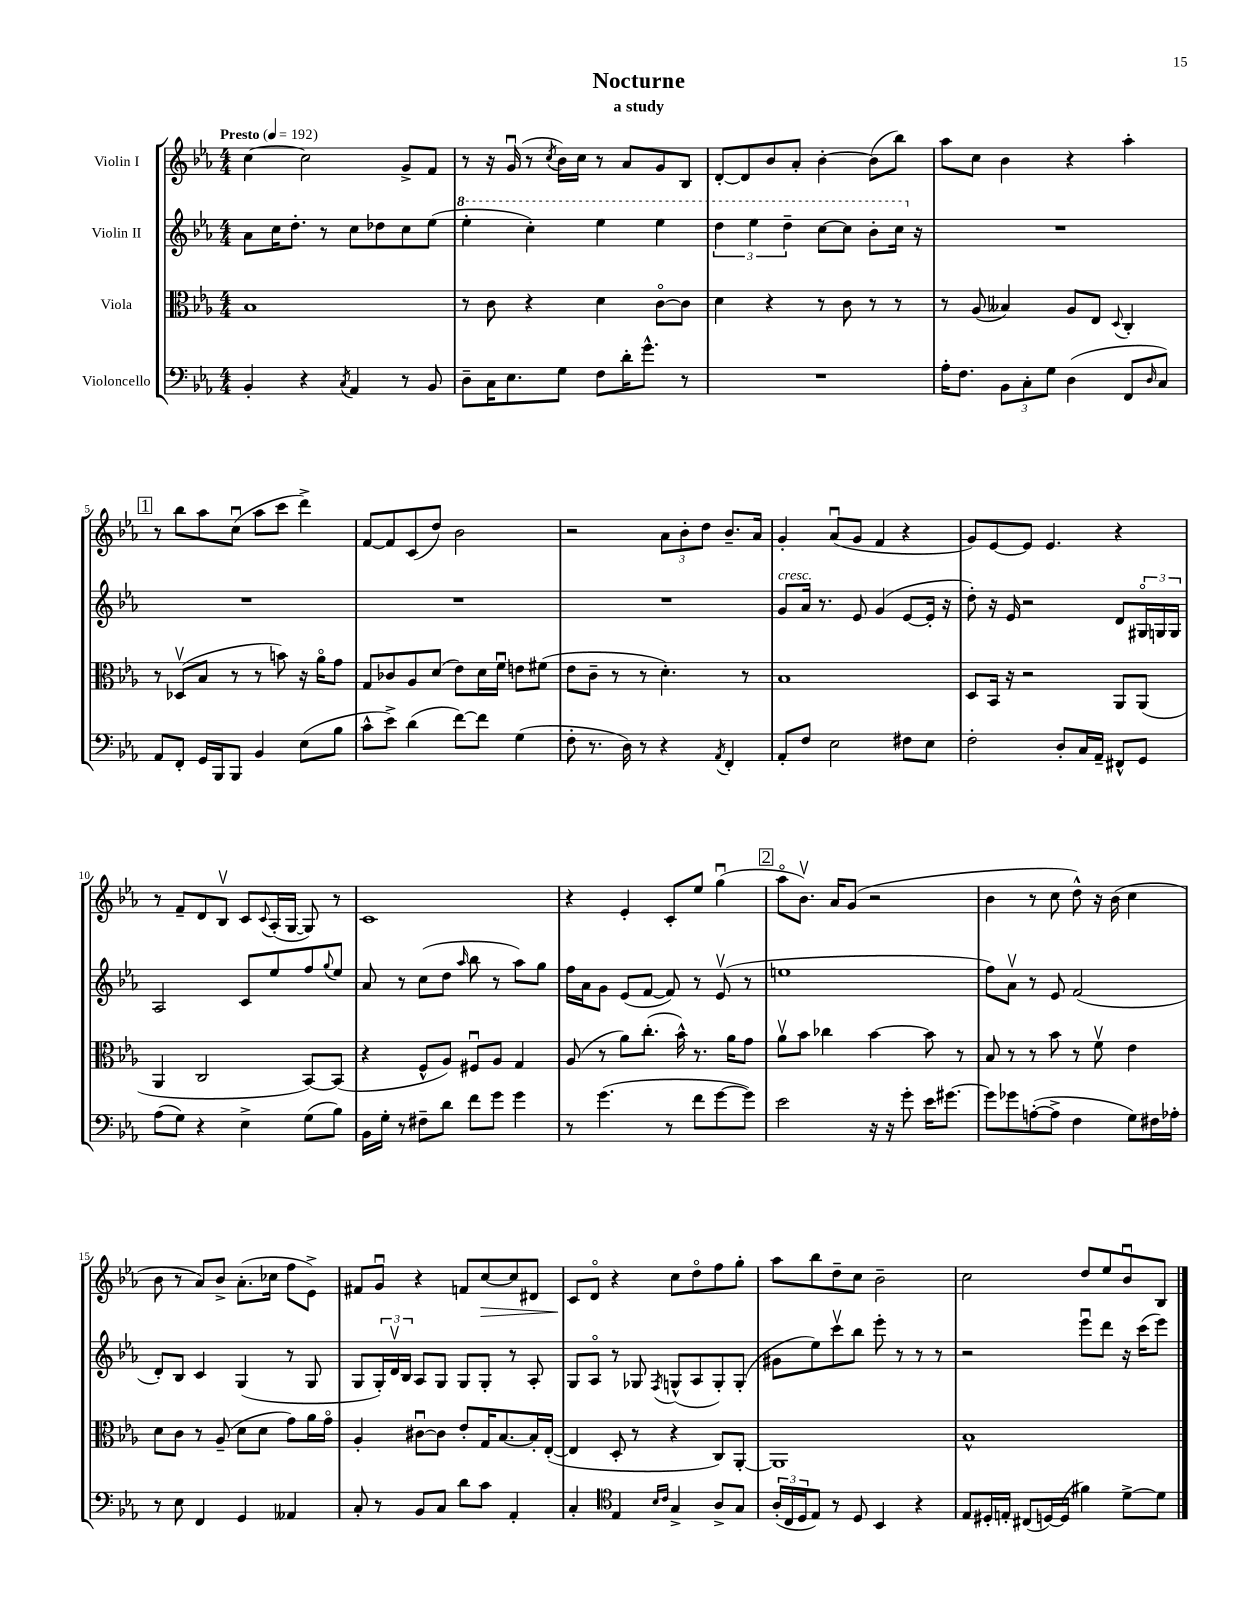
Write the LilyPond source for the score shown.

\header { title = "Nocturne" subtitle = "a study" }
<<
\new StaffGroup <<
\new Staff = "s0" \with { instrumentName = "Violin I" } {
    \clef treble \key ees \major \numericTimeSignature \time 4/4 \tempo "Presto" 4 = 192
    c''4~ c''2 g'8-> f'8 |
    r8 r16 g'16\downbow( r8 \acciaccatura { c''8 } bes'16) c''16 r8 aes'8 g'8 bes8 |
    d'8~-. d'8 bes'8 aes'8-. bes'4~-. bes'8( bes''8) |
    aes''8 c''8 bes'4 r4 aes''4-. |
    \mark \markup { \box "1" } r8 bes''8 aes''8 c''8\downbow( aes''8 c'''8 d'''4->) |
    f'8~ f'8 c'8( d''8) bes'2 |
    r2 \tuplet 3/2 { aes'8 bes'8-. d''8 } bes'8.-- aes'16 |
    g'4-. aes'8\downbow( g'8 f'4 r4 |
    g'8) ees'8~ ees'8 ees'4. r4 |
    r8 f'8-- d'8 bes8\upbow c'8 \appoggiatura { c'8 } aes16-.( g16~ g8) r8 |
    c'1 |
    r4 ees'4-. c'8-. ees''8 g''4\downbow( |
    \mark \markup { \box "2" } aes''8\flageolet bes'8.\upbow) aes'16 g'8( r2 |
    bes'4 r8 c''8 d''8-^) r16 bes'16( c''4 |
    bes'8 r8 aes'8) bes'8-> aes'8.-.( ces''16 f''8 ees'8->) |
    fis'8 g'8\downbow r4 f'8 c''8~\> c''8 dis'8 |
    c'8\! d'8\flageolet r4 c''8 d''8\flageolet f''8 g''8-. |
    aes''8 bes''8 d''8-- c''8 bes'2-- |
    c''2 d''8 ees''8 bes'8\downbow bes8 \bar "|." |
}
\new Staff = "s1" \with { instrumentName = "Violin II" } {
    \clef treble \key ees \major \numericTimeSignature \time 4/4
    aes'8 c''16 d''8.-. r8 c''8 des''8 c''8 ees''8( |
    \ottava #1 ees'''4-. c'''4-.) ees'''4 ees'''4 |
    \tuplet 3/2 { d'''4 ees'''4 d'''4-- } c'''8~ c'''8 bes''8-. c'''16 \ottava #0 r16 |
    R1 |
    \mark \markup { \box "1" } R1 |
    R1 |
    R1 |
    g'8^\markup { \italic "cresc." } aes'16 r8. ees'8 g'4( ees'8~ ees'16-. r16 |
    d''8-.) r16 ees'16 r2 d'8 \tuplet 3/2 { gis16\flageolet g16 g16 } |
    aes2 c'8 ees''8 f''8 \appoggiatura { g''8 } ees''8 |
    aes'8 r8 c''8( d''8 \grace { aes''16 } bes''8 r8 aes''8) g''8 |
    f''16 aes'16 g'8 ees'8( f'8~ f'8) r8 ees'8\upbow( r8 |
    \mark \markup { \box "2" } e''1 |
    f''8) aes'8\upbow r8 ees'8 f'2( |
    d'8-.) bes8 c'4 g4( r8 g8 |
    g8 \tuplet 3/2 { g16-.) d'16\upbow bes16 } aes8 g8 g8 g8-. r8 aes8-. |
    g8 aes8\flageolet r8 ges8 \acciaccatura { f8 } g8-^( aes8 g8-.) g8-.( |
    gis'8 ees''8) c'''8\upbow bes''8 ees'''8-. r8 r8 r8 |
    r2 ees'''8\downbow d'''8 r16 c'''16( ees'''8) \bar "|." |
}
\new Staff = "s2" \with { instrumentName = "Viola" } {
    \clef alto \key ees \major \numericTimeSignature \time 4/4
    bes1 |
    r8 c'8 r4 d'4 c'8~\flageolet c'8 |
    d'4 r4 r8 c'8 r8 r8 |
    r8 aes8( beses4) aes8 ees8 \appoggiatura { d8 } c4-. |
    \mark \markup { \box "1" } r8 des8\upbow( bes8 r8 r8 b'8) r16 aes'16\flageolet g'8 |
    g8 ces'8 aes8 d'8( ees'8) d'16 f'16\downbow e'8 fis'8( |
    ees'8 c'8-- r8 r8 d'4.-.) r8 |
    bes1 |
    d8 bes,16 r16 r2 aes,8 aes,8( |
    aes,4 c2 bes,8~) bes,8( |
    r4 f8-^ aes8) fis8\downbow aes8 g4 |
    aes8( r8 aes'8) c''8.-.( bes'16-^) r8. aes'16 g'8 |
    \mark \markup { \box "2" } aes'8\upbow bes'8 ces''4 bes'4~ bes'8 r8 |
    bes8 r8 r8 bes'8 r8 f'8\upbow ees'4 |
    d'8 c'8 r8 aes8--( d'8 d'8 g'8) aes'16 g'16\flageolet |
    aes4-. cis'8~\downbow cis'8 ees'8-. g16 bes8.~ bes16-. ees16~-.( |
    ees4 d8-. r8 r4 c8) aes,8~-. |
    aes,1 |
    bes1-^ \bar "|." |
}
\new Staff = "s3" \with { instrumentName = "Violoncello" } {
    \clef bass \key ees \major \numericTimeSignature \time 4/4
    bes,4-. r4 \acciaccatura { c8 } aes,4 r8 bes,8 |
    d8-- c16 ees8. g8 f8 d'16-. g'8.-^ r8 |
    R1 |
    aes16-. f8. \tuplet 3/2 { bes,8 c8-. g8 } d4( f,8 \grace { d16 } c8) |
    \mark \markup { \box "1" } aes,8 f,8-. g,16 bes,,16 bes,,8 bes,4 ees8( bes8 |
    c'8-^ ees'8->) d'4( f'8~) f'8 g4( |
    f8-. r8. d16) r8 r4 \acciaccatura { aes,8 } f,4-. |
    aes,8-. f8 ees2 fis8 ees8 |
    f2-. d8-. c16 aes,16-- fis,8-^ g,8 |
    aes8( g8) r4 ees4-> g8( bes8) |
    bes,16 g16-. r8 fis8-- d'8 f'8 g'8 g'4 |
    r8 g'4.( r8 f'8 g'8~ g'8) |
    \mark \markup { \box "2" } ees'2 r16 r16 g'8-. ees'16 gis'8.~ |
    gis'8 ges'8 a8~-.( a8-> f4 g8) fis16 aes16-. |
    r8 ees8 f,4 g,4 aeses,4 |
    c8-. r8 bes,8 c8 d'8 c'8 aes,4-. |
    c4-. \clef tenor ees4 \grace { bes16 c'16 } g4-> aes8-> g8 |
    \tuplet 3/2 { aes16-.( c16 d16 } ees8) r8 d8 bes,4 r4 |
    ees8 dis16-. e16-. cis8( d16~) d16( fis'4) d'8~-> d'8 \bar "|." |
}
>>
>>
